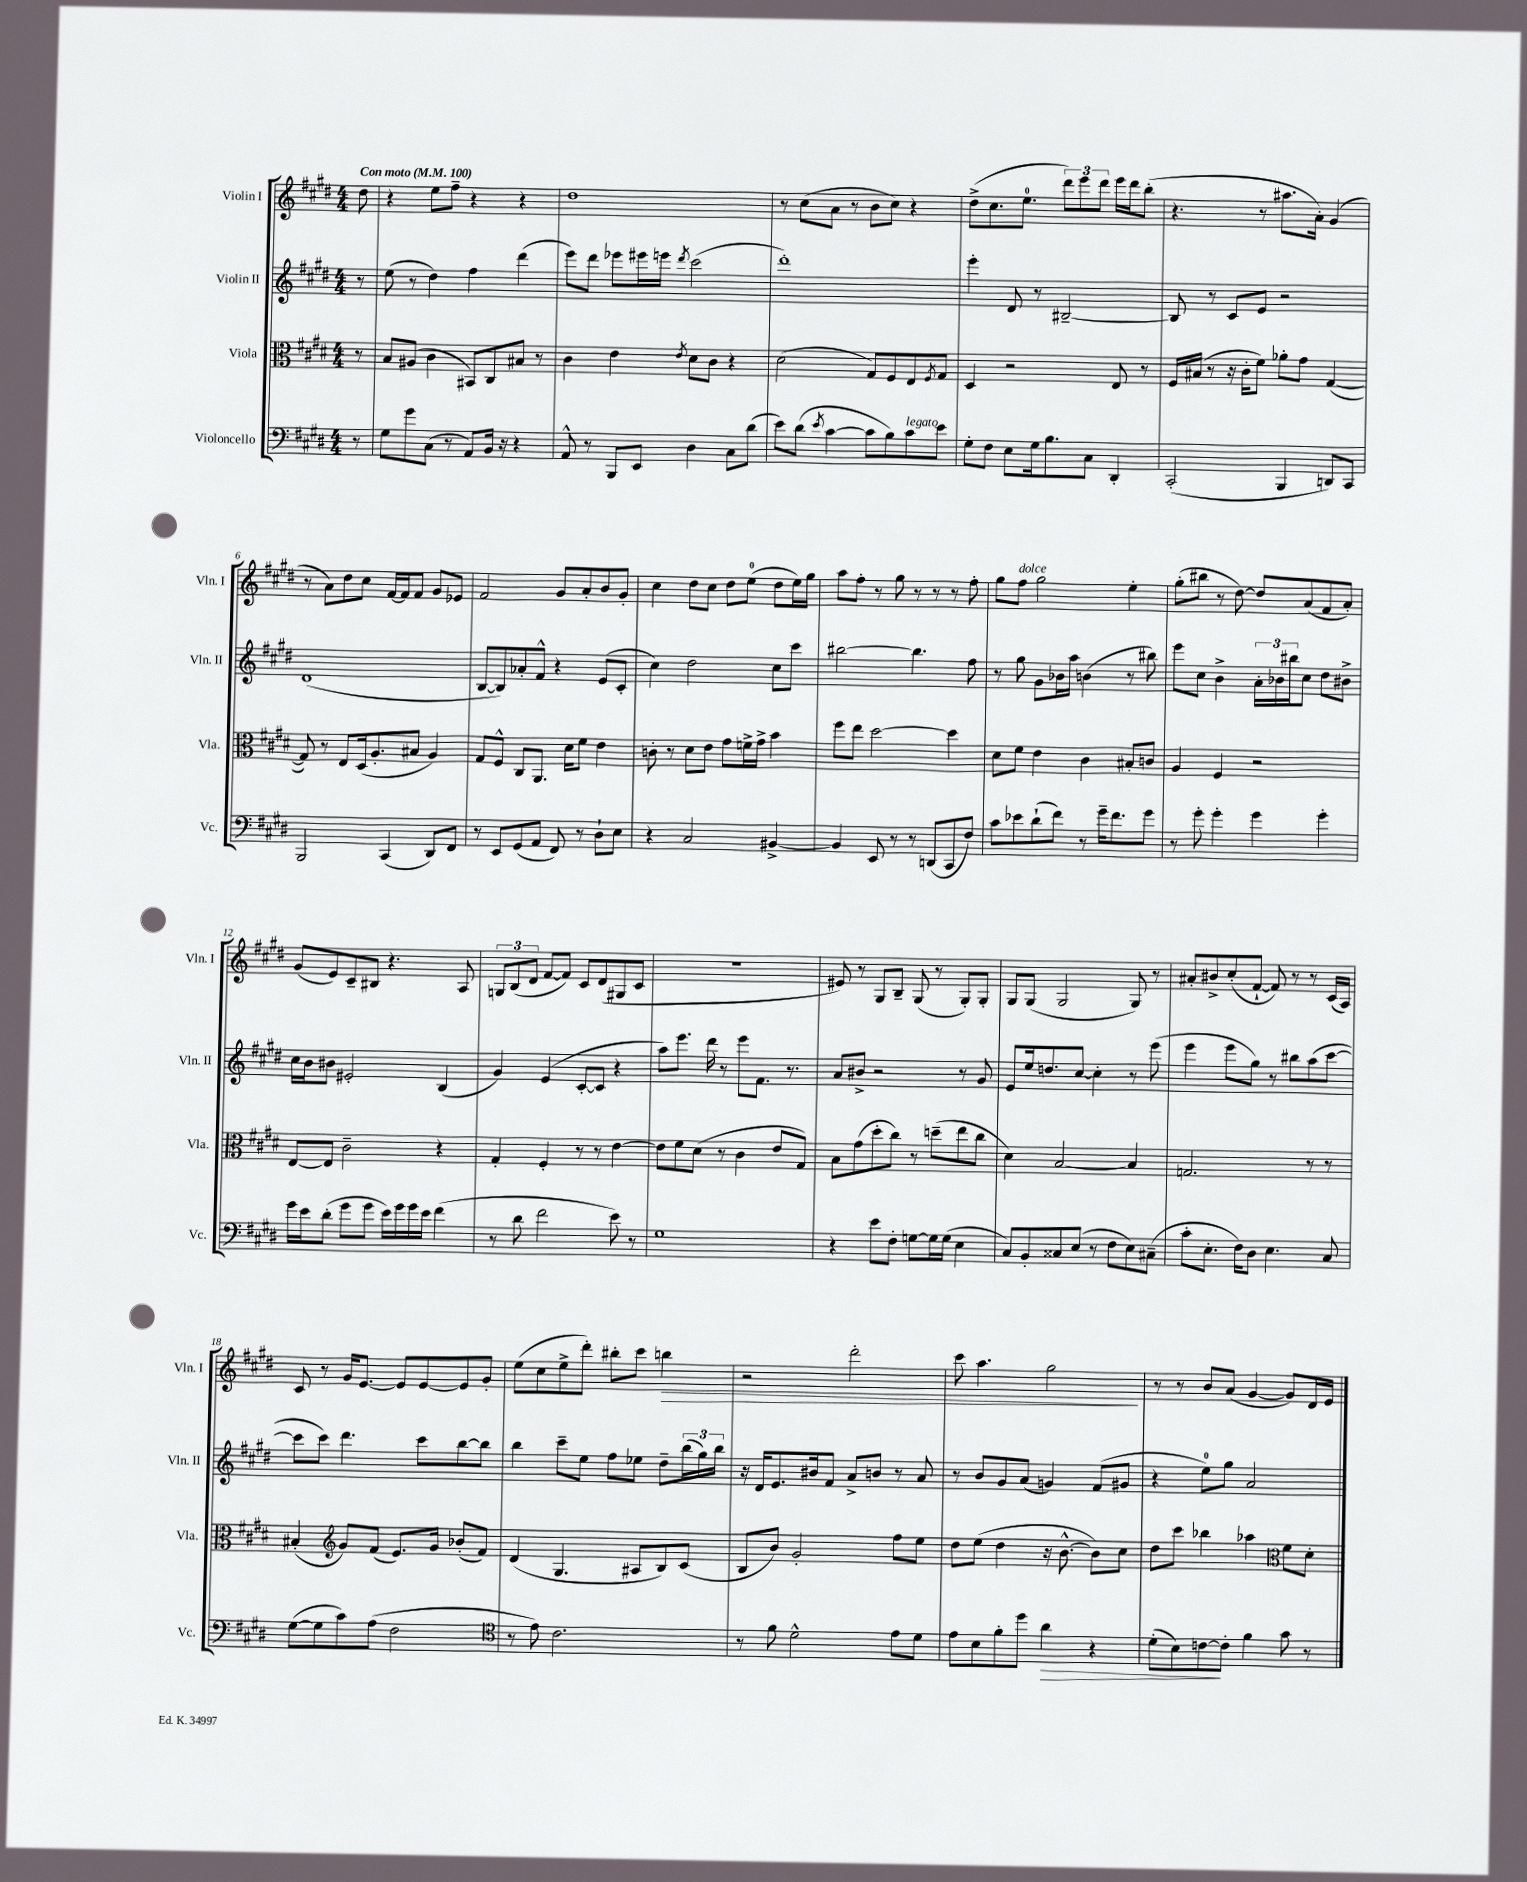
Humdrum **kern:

**kern	**kern	**kern	**kern
*staff4	*staff3	*staff2	*staff1
*clefF4	*clefC3	*clefG2	*clefG2
*k[f#c#g#d#]	*k[f#c#g#d#]	*k[f#c#g#d#]	*k[f#c#g#d#]
*M4/4	*M4/4	*M4/4	*M4/4
*MM100	*MM100	*MM100	*MM100
8r	8r	8r	8dd#
=	=	=	=
8G#	8B	(8ee	4r
8g#	(8A#	8r	.
(8C#	4c#	4dd#)	8ee
8r	.	.	8ff#~
8AA)	8BB#)	4ff#	4r
16BB	8C#	.	.
16r	.	.	.
4r	8B#	(4ddd#	4r
.	8r	.	.
=	=	=	=
8AA^^	4c#	8eee)	1dd#
8r	.	8ddd#	.
8BBB	4e	8eee-	.
8EE	.	16eee#	.
.	.	16eee	.
.	8qe	8qddd#	.
4D#	8d#	(2ccc#	.
.	8c#	.	.
8C#	4r	.	.
(8d#	.	.	.
=	=	=	=
8e)	(2d#	1ddd#')	8r
(8d#	.	.	(8cc#
8qe	.	.	.
[4c#	.	.	8a
.	.	.	8r
8c#]	8G#)	.	8b
8B)	8F#	.	8cc#)
8c#	8E	.	4r
.	8qF#	.	.
8e	8G#	.	.
=	=	=	=
8G#'	4D#	4eee'	(8dd#^
8F#	.	.	8.cc#
8E	2r	8d#	.
.	.	.	8.ee
16G#	.	8r	.
8.B	.	.	.
.	.	[2B#~	12ddd#)
.	.	.	12eee
8C#	.	.	.
.	.	.	12ddd#
4DD#'	8E	.	16eee
.	.	.	16ddd#
.	8r	.	(8bb'
=	=	=	=
(2CC#'	16F#	8B#]	4.r
.	(16B#	.	.
.	8r	8r	.
.	16r	8c#	.
.	16c#'	.	.
.	8f#)	8e	8r
4BBB	8a-'	2r	8.aa#
.	8g#	.	.
.	.	.	16a')
8DD)	([4G#	.	(4g#
8CC#	.	.	.
=	=	=	=
2BBB	8G#])	(1d#	8r
.	8r	.	8a)
.	8E	.	8dd#
.	(16D#	.	8cc#
.	8.A'	.	.
(4CC#	.	.	[16f#
.	.	.	16f#]
.	8B#	.	8f#
8DD#)	4A)	.	8g#
8FF#	.	.	8e-
=	=	=	=
8r	8G#	[8B	2f#
8EE	8F#^^	8B])	.
(8GG#	8C#	8a-'	.
8AA	8.AA	8f#^^	.
8FF#)	.	4r	8g#
.	16d#	.	.
8r	8f#	.	8a'
8D#`	4e	(8e	8b
8E	.	8c#'	8g#'
=	=	=	=
4r	8c'	4cc#)	4cc#
.	8r	.	.
2C#	8d#	2dd#	8dd#
.	8e	.	8cc#
.	8g#	.	8dd#
.	16f^	.	(8ee
.	16g#^	.	.
[4BB#^	4b	8cc#	8dd#
.	.	8ccc#	16ee)
.	.	.	16gg#
=	=	=	=
4BB#]	8ff#	[2bb#	8aa
.	8ee	.	8ff#'
8EE	[2dd#	.	8r
8r	.	.	8gg#
8r	.	4.bb#]	8r
(8DD	.	.	8r
8CC#	4dd#]	.	8r
8F#)	.	8ff#	8ff#'
=	=	=	=
8c#	8d#	8r	8gg#
8e-	8f#	8gg#	8ff#
(8d#`	4e	8g#	2gg#
8f#)	.	16b-	.
.	.	16aa	.
8r	4c#	(4b	.
16g#~	.	.	.
8.f#	.	.	.
.	8B#'	8r	4ee'
8g#	8c	8bb#)	.
=	=	=	=
8r	4A	8eee	(8gg#'
8g#'	.	8cc#	8bb#
4g#'	4F#	4b^	8r
.	.	.	[8dd#)
4g#	2r	24a'	8dd#]
.	.	24b-	.
.	.	24bb#	.
.	.	8cc#	(8a
4g#'	.	8dd#	8f#
.	.	8b#^	8a')
=	=	=	=
16g#	[8E	16cc#	(8g#
16e	.	16b	.
(8d#'	8E]	8b#	8e)
8g#	2c#~	2e#'	8c#~
8g#	.	.	8B#
16e)	.	.	4.r
16g#	.	.	.
16g#	.	.	.
16e	.	.	.
(4f#	4r	(4B	.
.	.	.	8A
=	=	=	=
8r	4G#'	4g#)	12G
.	.	.	(12B
8d#	.	.	.
.	.	.	12d#
2f#	4F#'	(4e	[8f#
.	.	.	8f#])
.	8r	[8c#'	8c#
.	8r	8c#]	(8d#
8e)	[4e	4r	8G#
8r	.	.	8c#
=	=	=	=
1G#	8e]	8aa)	1r
.	8f#	8.eee	.
.	(8d#	.	.
.	.	16ddd#	.
.	8r	8r	.
.	4c#	8eee	.
.	.	8.f#	.
.	8e	.	.
.	.	8.r	.
.	8G#)	.	.
=	=	=	=
4r	8B	8a	8e#)
.	(8g#	8b#^	8r
8e	8dd#'	2r	8G#
8F#'	8cc#)	.	8B~
[8G	8r	.	(8G#
16G]	(8dd~	.	8r
(16G	.	.	.
4E	8ee	8r	8G#')
.	8cc#	8g#	8G#'
=	=	=	=
8C#)	4d#)	8e	8G#
8BB'	.	16ee	(8G#
.	.	8.dd	.
8C##	[2B	.	2G#
(8E	.	[8cc#	.
8r	.	4cc#']	.
8F#	.	.	.
8E)	4B]	8r	8G#)
(8C#~	.	(8eee	8r
=	=	=	=
8c#'	2.G	4eee	8a#'
8.E'	.	.	8b#^
.	.	8eee	(8cc#'
16F#)	.	.	.
8D#	.	8gg#)	[8f#`
4.E	.	8r	8f#])
.	.	8bb#	8r
.	8r	(8aa	8r
8C#	8r	[8ccc#	(16c#
.	.	.	16A)
=	=	=	=
([8G#	(4B#'	8ccc#]	8c#
8G#]	.	8ccc#)	8r
*	*clefG2	*	*
8c#)	8g#)	4.ddd#	16g#
.	.	.	[8.e
(8A	(8f#	.	.
2F#	8.e)	.	8e]
.	.	8ccc#	[8e
.	16g#	.	.
.	(8b-'	[8bb	8e]
.	8f#)	8bb]	8g#'
=	=	=	=
*clefC4	*	*	*
8r	(4d#	4bb	(8ee
8e)	.	.	8cc#
2.c#	4.G#	8ccc#~	8ee^
.	.	8ee	8ddd#')
.	.	8ff#	8bb#'
.	8A#	8ee-	8ccc#
.	8B)	8dd#~	4bb
.	(8c#	(24bb	.
.	.	24gg#)	.
.	.	24bb	.
=	=	=	=
8r	8B	16r	2r
.	.	16d#	.
8f#	8b)	8.e	.
2d#^^	2g#'	.	.
.	.	16b#	.
.	.	8f#	.
.	.	8a^	2ddd#'
.	.	8b	.
8e	8ff#	8r	.
8d#	8ee	8a	.
=	=	=	=
8e	8dd#	8r	8ccc#
8B	(8ee	8b	4.aa
8f#'	4dd#	8g#	.
8dd#	.	(8a	.
4a	16r	4g)	2gg#
.	[8.b^^	.	.
4r	8b])	(8f#	.
.	8cc#	8g#	.
=	=	=	=
(8d#'	8dd#	4r	8r
8B)	8ccc#	.	8r
[8c	4bb-	8ee)	8b
8c']	.	8gg#	(8a
4f#	4aa-	2a	[4g#
*	*clefC3	*	*
8g#	8f#	.	8g#])
8r	8d#'	.	16d#
.	.	.	16e
==	==	==	==
*-	*-	*-	*-
